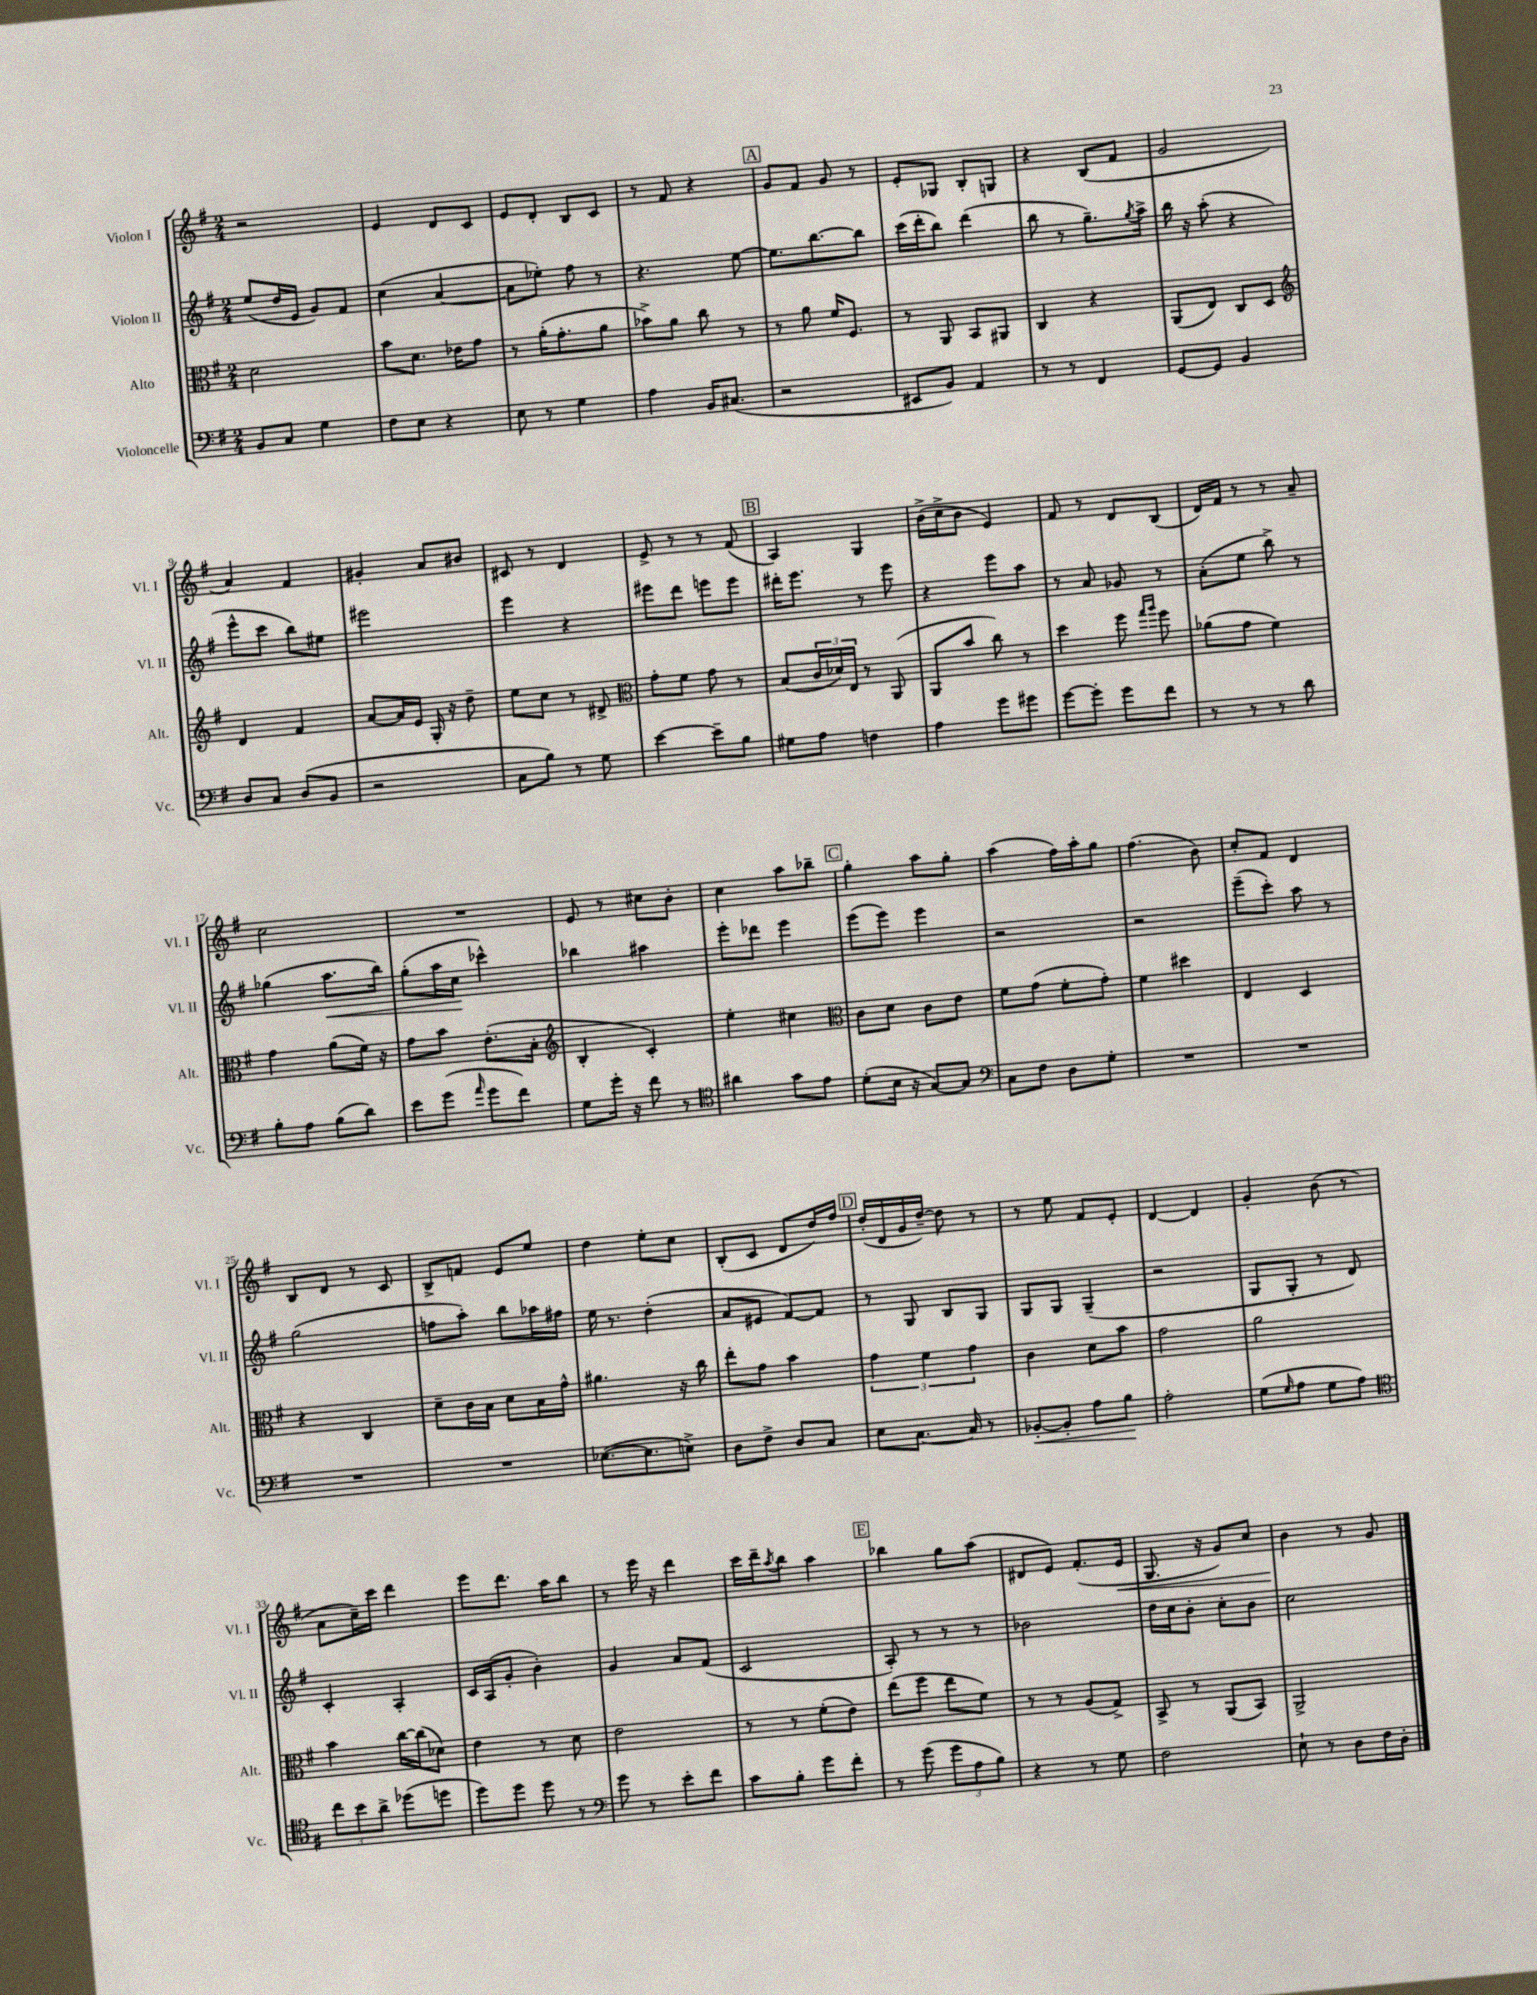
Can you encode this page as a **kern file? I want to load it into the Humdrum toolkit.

**kern	**dynam	**kern	**kern	**dynam	**kern	**dynam
*part4	*part4	*part3	*part2	*part2	*part1	*part1
*staff4	*staff4	*staff3	*staff2	*staff2	*staff1	*staff1
*I"Violoncelle	*	*I"Alto	*I"Violon II	*	*I"Violon I	*
*I'Vc.	*	*I'Alt.	*I'Vl. II	*	*I'Vl. I	*
*clefF4	*	*clefC3	*clefG2	*	*clefG2	*
*k[f#]	*	*k[f#]	*k[f#]	*	*k[f#]	*
*M2/4	*	*M2/4	*M2/4	*	*M2/4	*
=1	=1	=1	=1	=1	=1	=1
8BB/L	.	2d\	(8ee/L	.	2r	.
8C/J	.	.	16dd/L	.	.	.
.	.	.	16e/JJ	.	.	.
4G\	.	.	8g/L)	.	.	.
.	.	.	8f#/J	.	.	.
=2	=2	=2	=2	=2	=2	=2
8F#\L	.	8b\L	(4cc\	.	4e/	.
8E\J	.	8.d\J	.	.	.	.
4r	.	.	[4a/	.	8d/L	.
.	.	16e-X\KL	.	.	.	.
.	.	8g\J	.	.	8c/J	.
=3	=3	=3	=3	=3	=3	=3
8E\	.	8r	8a\L]	.	8e/L	.
8r	.	(16a'\KL	8ee-X'\J)	.	8d'/J	.
.	.	8.g'\	.	.	.	.
4G\	.	.	8ff#\	.	8B/L	.
.	.	8a\J	8r	.	8c/J	.
=4	=4	=4	=4	=4	=4	=4
4A\	.	8b-X^\L)	4.r	.	8r	.
.	.	8a\J	.	.	8f#/	.
16BB/KL	.	8cc\	.	.	4r	.
(8.C#X/J	.	.	.	.	.	.
.	.	8r	[8ee\	.	.	.
!!LO:REH:place=s1:t=A
=5	=5	=5	=5	=5	=5	=5
2r	.	8r	8.ee\L]	.	8g/L	.
.	.	8a\	.	.	8f#/J	.
.	.	.	[8.bb\	.	.	.
.	.	16f#/KL	.	.	8g/	.
.	.	8.F#/J	.	.	.	.
.	.	.	8bb\J]	.	8r	.
=6	=6	=6	=6	=6	=6	=6
8EE#X/L	.	8r	(16ccc\LL	.	8e'/L	.
.	.	.	16ddd'\J	.	.	.
8BB/J)	.	8AA/	8bb\J)	.	8G-X/J	.
4AA/	.	8BB/L	(4ddd\	.	8B'/L	.
.	.	8AA#X/J	.	.	8Gn/J	.
=7	=7	=7	=7	=7	=7	=7
8r	.	4C/	8bb\	.	4r	.
8r	.	.	8r	.	.	.
4FF#/	.	4r	8.gg~\L)	.	(8B/L	.
.	.	.	.	.	8f#/J	.
.	.	.	8qgg/	.	.	.
.	.	.	16aa^\Jk	.	.	.
=8	=8	=8	=8	=8	=8	=8
[8GG/L	.	(8AA/L	16bb\	.	2g/	.
.	.	.	16r	.	.	.
8GG/J]	.	8E/J)	(8aa'\	.	.	.
4BB/	.	8C/L	4r	.	.	.
.	.	8D/J	.	.	.	.
!!LO:LB:g=z
=9	=9	=9	=9	=9	=9	=9
*	*	*clefG2	*	*	*	*
8D/L	.	4d/	8eee^^\L	.	4a/)	.
8C/J	.	.	8ccc\J	.	.	.
(8D/L	.	4f#/	8bb\L)	.	4f#/	.
8BB/J	.	.	8ee#X\J	.	.	.
=10	=10	=10	=10	=10	=10	=10
2r	.	[8a/L	2eee#X\	.	4g#X'/	.
.	.	16a/L]	.	.	.	.
.	.	16e/JJ	.	.	.	.
.	.	16G'/	.	.	8a/L	.
.	.	16r	.	.	.	.
.	.	8dd~\	.	.	8b#X/J	.
=11	=11	=11	=11	=11	=11	=11
8C\L	.	8ee\L	4eee\	.	8c#X/	.
8B\J)	.	8cc\J	.	.	8r	.
8r	.	8r	4r	.	4d/	.
8G\	.	8d#X^/	.	.	.	.
=12	=12	=12	=12	=12	=12	=12
*	*	*clefC3	*	*	*	*
[4e\	.	8g'\L	8eee#X\L	.	8e^/	.
.	.	8f#\J	8ddd\J	.	8r	.
8e~\L]	.	8g\	8eeen\L	.	8r	.
8B\J	.	8r	8eee\J	.	(8f#/	.
!!LO:REH:place=s1:t=B
=13	=13	=13	=13	=13	=13	=13
8G#X\L	.	(8B/L	16ddd#X'\KL	.	4A/)	.
.	.	.	8.eee\J	.	.	.
8A\J	.	24c/L	.	.	.	.
.	.	24d-X/)	.	.	.	.
.	.	24E/JJ	.	.	.	.
4Fn\	.	8r	8r	.	4G/	.
.	.	(8AA/	8eee\	.	.	.
=14	=14	=14	=14	=14	=14	=14
4A\	.	8AA/L	4r	.	(16b^\LL	.
.	.	.	.	.	16cc^\J	.
.	.	8b/J	.	.	8b\J	.
8g\L	.	8cc\)	8eee\L	.	4e/)	.
8g#X\J	.	8r	8aa\J	.	.	.
=15	=15	=15	=15	=15	=15	=15
[8g\L	.	4dd\	8r	.	8f#/	.
8g'\J]	.	.	8a/	.	8r	.
8g\L	.	8ff#\	8g-X/	.	8d/L	.
.	.	16qqgg/LL	.	.	.	.
.	.	16qqaa/JJ	.	.	.	.
8f#\J	.	8ff#\	8r	.	(8B/J	.
=16	=16	=16	=16	=16	=16	=16
8r	.	(8a-X\L	(8a'\L	.	16d/LL)	.
.	.	.	.	.	16f#/JJ	.
8r	.	8g\J	8ee\J	.	8r	.
8r	.	4f#\)	8bb^\)	.	8r	.
8d\	.	.	8r	.	8a~/	.
!!LO:LB:g=z
=17	=17	=17	=17	=17	=17	=17
8B'\L	.	4g\	(4gg-X\	.	2cc\	.
8A\J	.	.	.	.	.	.
!	!	!	!	!LO:HP:b	!	!
(8B\L	.	(8a\L	8.aa\L	<	.	.
8d\J)	.	16f#\Jk)	.	.	.	.
.	.	16r	16bb\Jk)	.	.	.
=18	=18	=18	=18	=18	=18	=18
8e\L	.	8g\L	(8gg'\L	.	2r	.
(8g\J	.	8b\J	16aa\L	.	.	.
.	.	.	16cc\JJ	.	.	.
16qqa/	.	.	.	.	.	.
8g\L	.	(8.e'\L	4ccc-X^^\)	[	.	.
8f#\J)	.	.	.	.	.	.
.	.	16B'\Jk	.	.	.	.
=19	=19	=19	=19	=19	=19	=19
*	*	*clefG2	*	*	*	*
8G\L	.	4B'/	4bb-X\	.	8e/	.
16g'\Jk	.	.	.	.	8r	.
16r	.	.	.	.	.	.
8f#\	.	4c'/)	4aa#X\	.	8cc#X\L	.
8r	.	.	.	.	8b'\J	.
=20	=20	=20	=20	=20	=20	=20
*clefC4	*	*	*	*	*	*
4a#X\	.	4ee'\	8eee'\L	.	4cc\	.
.	.	.	8ddd-X\J	.	.	.
8g\L	.	4cc#X\	4eee\	.	8aa\L	.
8e\J	.	.	.	.	8bb-X~\J	.
!!LO:REH:place=s1:t=C
=21	=21	=21	=21	=21	=21	=21
*	*	*clefC3	*	*	*	*
(8d'\L	.	8c\L	(8eee\L	.	4gg'\	.
16B\Jk	.	8d\J	8eee\J)	.	.	.
16r	.	.	.	.	.	.
[8G/L)	.	8c\L	4eee\	.	8aa\L	.
8G/J]	.	8e\J	.	.	8gg'\J	.
=22	=22	=22	=22	=22	=22	=22
*clefF4	*	*	*	*	*	*
8C\L	.	8f#\L	2r	.	(4aa\	.
8F#\J	.	(8g\J	.	.	.	.
8D\L	.	8f#'\L	.	.	16ff#\LL)	.
.	.	.	.	.	16aa'\J	.
8G'\J	.	8g'\J)	.	.	8gg\J	.
=23	=23	=23	=23	=23	=23	=23
2r	.	4f#\	2r	.	(4.ff#\	.
.	.	4dd#X\	.	.	.	.
.	.	.	.	.	8b\)	.
=24	=24	=24	=24	=24	=24	=24
2r	.	4E/	(8eee~\L	.	8cc'/L	.
.	.	.	8ccc'\J)	.	8f#/J	.
.	.	4D/	8aa\	.	4d/	.
.	.	.	8r	.	.	.
!!LO:LB:g=z
=25	=25	=25	=25	=25	=25	=25
2r	.	4r	(2gg\	.	8B/L	.
.	.	.	.	.	8d/J	.
.	.	4C/	.	.	8r	.
.	.	.	.	.	8c/	.
=26	=26	=26	=26	=26	=26	=26
2r	.	8d~\L	8ffn\L	.	8B^/L	.
.	.	16c\L	8aa'\J)	.	8fn/J	.
.	.	16B\JJ	.	.	.	.
.	.	8d\L	8bb\L	.	8e/L	.
.	.	16B\L	16aa-X\L	.	8ee/J	.
.	.	16g^^\JJ	16ff#X\JJ	.	.	.
=27	=27	=27	=27	=27	=27	=27
([8.E-X\L	.	4.a#X\	16ee\	.	4dd\	.
.	.	.	8.r	.	.	.
8.E-\]	.	.	.	.	.	.
.	.	.	(4dd'\	.	8ee'\L	.
8En^\J)	.	16r	.	.	8cc\J	.
.	.	16cc\	.	.	.	.
=28	=28	=28	=28	=28	=28	=28
8D\L	.	8ee'\L	8a/L	.	(8B'/L	.
8F#^\J	.	8g\J	8e#X/J	.	8c/J	.
8D/L	.	4b\	[8f#/L)	.	8d/L	.
8C/J	.	.	8f#/J]	.	16dd/L)	.
.	.	.	.	.	16ff#/JJ	.
!!LO:REH:place=s1:t=D
=29	=29	=29	=29	=29	=29	=29
8E\L	.	6g\	8r	.	(16dd'/LL	.
.	.	.	.	.	16d/	.
[8.C\J	.	.	8G/	.	16g/	.
.	.	6f#\	.	.	.	.
.	.	.	.	.	[16dd~/JJ)	.
.	.	.	8B/L	.	8dd\]	.
16C/]	.	.	.	.	.	.
.	.	6g\	.	.	.	.
8r	.	.	8G/J	.	8r	.
=30	=30	=30	=30	=30	=30	=30
!	!LO:HP:b	!	!	!	!	!
[8BB-X'/L	<	4c\	8G/L	.	8r	.
8BB-'/J]	.	.	8G/J	.	8ee\	.
8A\L	.	8d\L	(4G~/	.	8f#/L	.
8B\J	.	8b\J	.	.	8e'/J	.
.	[	.	.	.	.	.
=31	=31	=31	=31	=31	=31	=31
2A'\	.	2g\	2r	.	[4d/	.
.	.	.	.	.	4d/]	.
=32	=32	=32	=32	=32	=32	=32
(8G\L	.	2a\	8G/L	.	4g'/	.
16qqG/	.	.	.	.	.	.
8A\J	.	.	8G'/J	.	.	.
8G\L	.	.	8r	.	(8b\	.
8A\J)	.	.	8d/)	.	8r	.
!!LO:LB:g=z
=33	=33	=33	=33	=33	=33	=33
*clefC4	*	*	*	*	*	*
12cc\L	.	4b\	4c'/	.	8a\L	.
12b\	.	.	.	.	.	.
.	.	.	.	.	16cc~\L)	.
12a^\J	.	.	.	.	.	.
.	.	.	.	.	16ccc\JJ	.
(8dd-X\L	.	[16cc\LL	4A'/	.	4ddd\	.
.	.	(16cc\J]	.	.	.	.
8ddn\J	.	8d-X\J)	.	.	.	.
=34	=34	=34	=34	=34	=34	=34
8dd\L)	.	4e\	16c/LL	.	8eee\L	.
.	.	.	(16A/J	.	.	.
8dd\J	.	.	8g'/J	.	8.ddd\J	.
8dd\	.	8r	4b'\)	.	.	.
.	.	.	.	.	16aa\KL	.
8r	.	8d\	.	.	8bb\J	.
=35	=35	=35	=35	=35	=35	=35
*clefF4	*	*	*	*	*	*
8g\	.	2e\	4g/	.	8r	.
8r	.	.	.	.	16eee\	.
.	.	.	.	.	16r	.
8e'\L	.	.	8a/L	.	4ddd\	.
8f#\J	.	.	(8f#/J	.	.	.
=36	=36	=36	=36	=36	=36	=36
8c\L	.	8r	2c/	.	16ccc\LL	.
.	.	.	.	.	16ddd~\J	.
.	.	.	.	.	8qaa/	.
8B'\J	.	8r	.	.	8bb\J	.
8g\L	.	(8f#'\L	.	.	4aa\	.
8f#'\J	.	8e\J)	.	.	.	.
!!LO:REH:place=s1:t=E
=37	=37	=37	=37	=37	=37	=37
8r	.	(8ee\L	8A'/)	.	4bb-X\	.
(8g\	.	8ff#\J	8r	.	.	.
12g\L	.	8ee\L	8r	.	8gg\L	.
12A\	.	.	.	.	.	.
.	.	8f#\J)	8r	.	(8aa\J	.
12B\J)	.	.	.	.	.	.
=38	=38	=38	=38	=38	=38	=38
4r	.	8r	2b-X\	.	8d#X/L	.
.	.	8r	.	.	8e/J)	.
8r	.	(8A/L	.	.	(8.f#'/L	.
8G\	.	8G^/J)	.	.	.	.
!	!	!	!	!	!	!LO:HP:b
.	.	.	.	.	16e/Jk	<
=39	=39	=39	=39	=39	=39	=39
2F#\	.	8BB^/	16dd\LL	.	8.G/	.
.	.	.	16cc\J	.	.	.
.	.	8r	8b'\J	.	.	.
.	.	.	.	.	16r	.
.	.	(8AA/L	8cc'\L	.	8g/L)	.
.	.	8BB/J)	8b\J	.	8cc/J	.
=40	=40	=40	=40	=40	=40	=40
8E`\	.	2AA^/	2cc\	.	4b\	.
8r	.	.	.	.	.	.
8D\L	.	.	.	.	8r	[
16F#\L	.	.	.	.	8g/	.
16D'\JJ	.	.	.	.	.	.
==	==	==	==	==	==	==
*-	*-	*-	*-	*-	*-	*-
